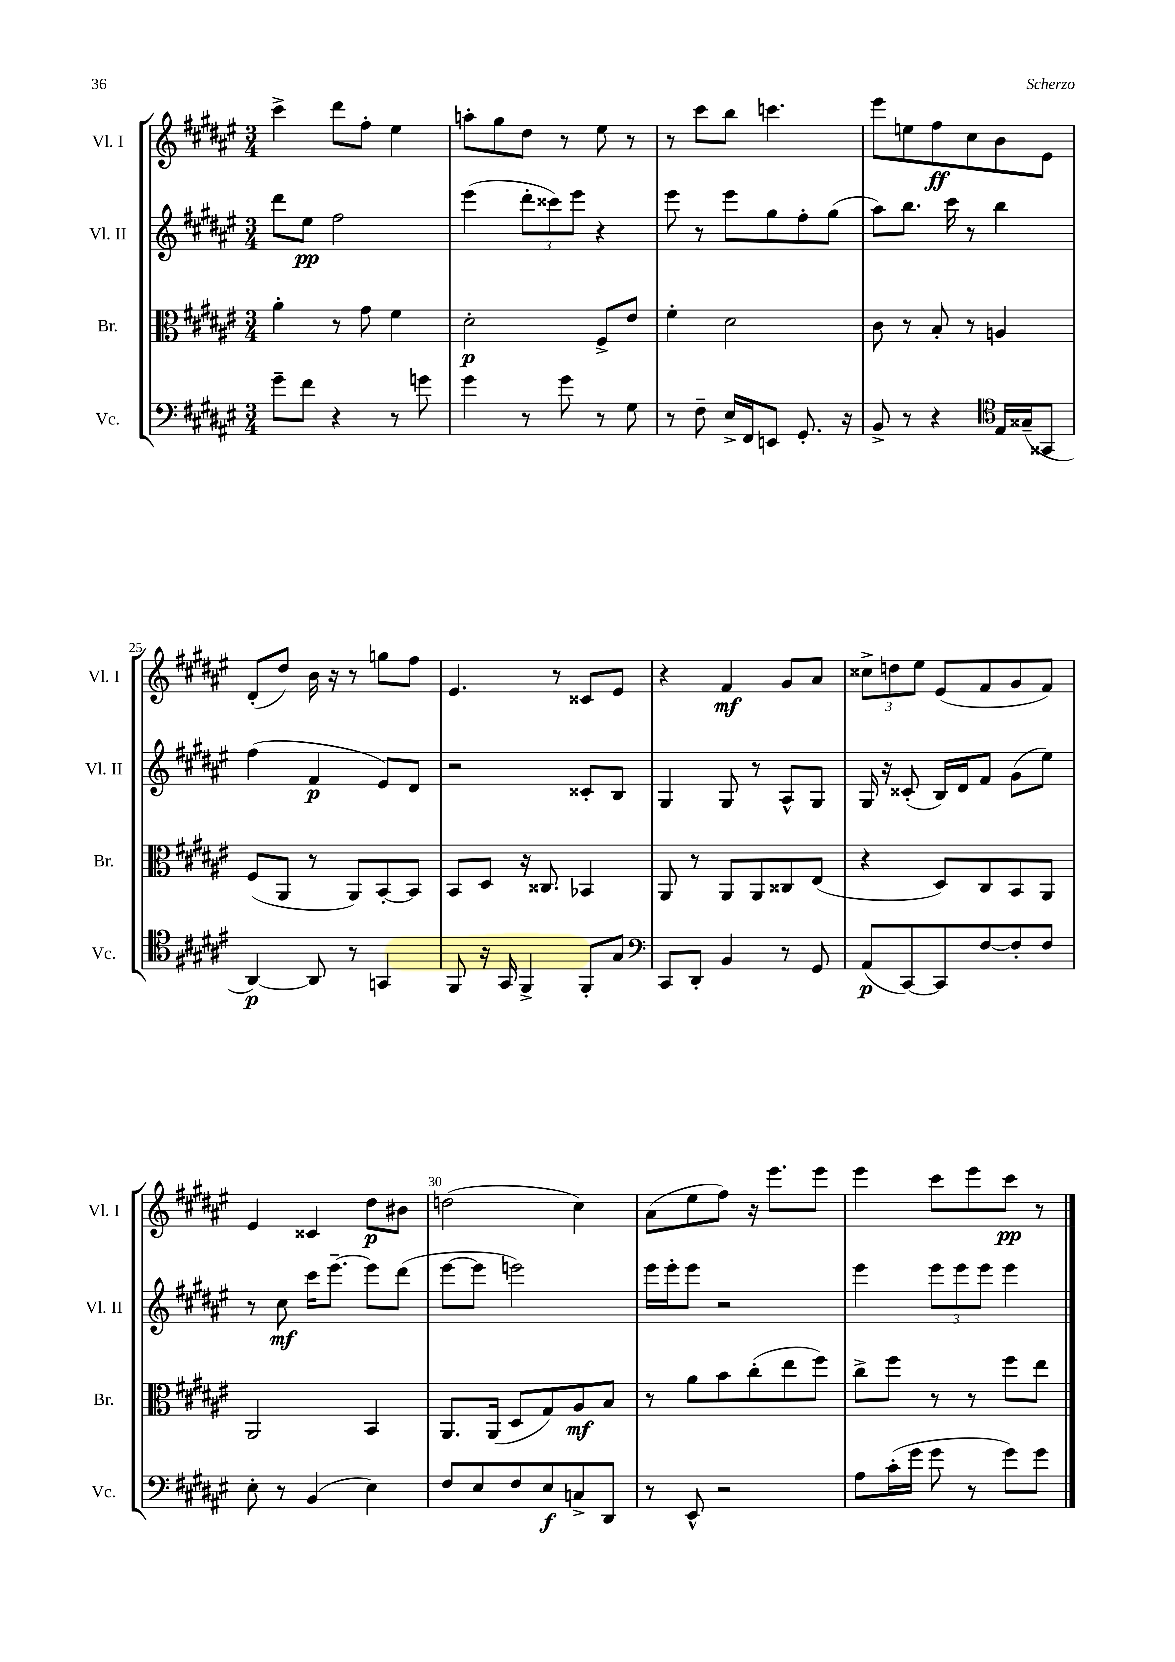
<<
\new StaffGroup <<
\new Staff = "s0" \with { instrumentName = "Vl. I" shortInstrumentName = "Vl. I" } {
    \clef treble \key fis \major \numericTimeSignature \time 3/4
    cis'''4-> dis'''8 fis''8-. eis''4 |
    a''8-. gis''8 dis''8 r8 eis''8 r8 |
    r8 cis'''8 b''8 c'''4. |
    eis'''8 e''8 fis''8\ff cis''8 b'8 eis'8 |
    dis'8-.( dis''8) b'16 r16 r8 g''8 fis''8 |
    eis'4. r8 cisis'8 eis'8 |
    r4 fis'4\mf gis'8 ais'8 |
    \tuplet 3/2 { cisis''8-> d''8 eis''8 } eis'8( fis'8 gis'8 fis'8) |
    eis'4 cisis'4 dis''8\p bis'8 |
    d''2( cis''4) |
    ais'8( eis''8 fis''8) r16 eis'''8. eis'''8 |
    eis'''4 cis'''8 eis'''8 cis'''8\pp r8 \bar "|." |
}
\new Staff = "s1" \with { instrumentName = "Vl. II" shortInstrumentName = "Vl. II" } {
    \clef treble \key fis \major \numericTimeSignature \time 3/4
    dis'''8 eis''8\pp fis''2 |
    eis'''4( \tuplet 3/2 { dis'''8-. cisis'''8) eis'''8 } r4 |
    eis'''8 r8 eis'''8 gis''8 fis''8-. gis''8( |
    ais''8) b''8. cis'''16 r8 b''4 |
    fis''4( fis'4\p eis'8) dis'8 |
    r2 cisis'8-. b8 |
    gis4 gis8 r8 ais8-^ gis8 |
    gis16 r16 cisis'8-.( b16) dis'16 fis'8 gis'8( eis''8) |
    r8 cis''8\mf cis'''16 eis'''8.~-- eis'''8 dis'''8( |
    eis'''8~ eis'''8 e'''2) |
    eis'''16 eis'''16-. eis'''8 r2 |
    eis'''4 \tuplet 3/2 { eis'''8 eis'''8 eis'''8 } eis'''4 \bar "|." |
}
\new Staff = "s2" \with { instrumentName = "Br." shortInstrumentName = "Br." } {
    \clef alto \key fis \major \numericTimeSignature \time 3/4
    ais'4-. r8 gis'8 fis'4 |
    dis'2-.\p fis8-> eis'8 |
    fis'4-. dis'2 |
    cis'8 r8 b8-. r8 a4 |
    fis8( ais,8 r8 ais,8) b,8~-. b,8 |
    b,8 dis8 r16 cisis8. bes,4 |
    ais,8 r8 ais,8 ais,8 cisis8 eis8( |
    r4 dis8) cis8 b,8 ais,8 |
    ais,2 b,4 |
    ais,8. ais,16( dis8 gis8) ais8\mf b8 |
    r8 ais'8 b'8 cis''8-.( eis''8 fis''8) |
    cis''8-> fis''8 r8 r8 fis''8 eis''8 \bar "|." |
}
\new Staff = "s3" \with { instrumentName = "Vc." shortInstrumentName = "Vc." } {
    \clef bass \key fis \major \numericTimeSignature \time 3/4
    gis'8-- fis'8 r4 r8 g'8 |
    gis'4 r8 gis'8 r8 gis8 |
    r8 fis8-- eis16-> fis,16 e,8 gis,8.-. r16 |
    b,8-> r8 r4 \clef tenor eis16 gisis16--( gisis,8 |
    ais,4~\p) ais,8 r8 g,4 |
    fis,8 r16 gis,16 fis,4-> fis,8-. gis8 |
    \clef bass cis,8 dis,8-. b,4 r8 gis,8 |
    ais,8\p( cis,8~) cis,8 fis8~ fis8-. fis8 |
    eis8-. r8 b,4( eis4) |
    fis8 eis8 fis8 eis8\f c8-> dis,8 |
    r8 eis,8-^ r2 |
    ais8 cis'16-.( gis'16 gis'8 r8 gis'8) gis'8 \bar "|." |
}
>>
>>
\layout { \context { \Score currentBarNumber = #21 \override BarNumber.break-visibility = ##(#f #t #t) barNumberVisibility = #(every-nth-bar-number-visible 5) } }
